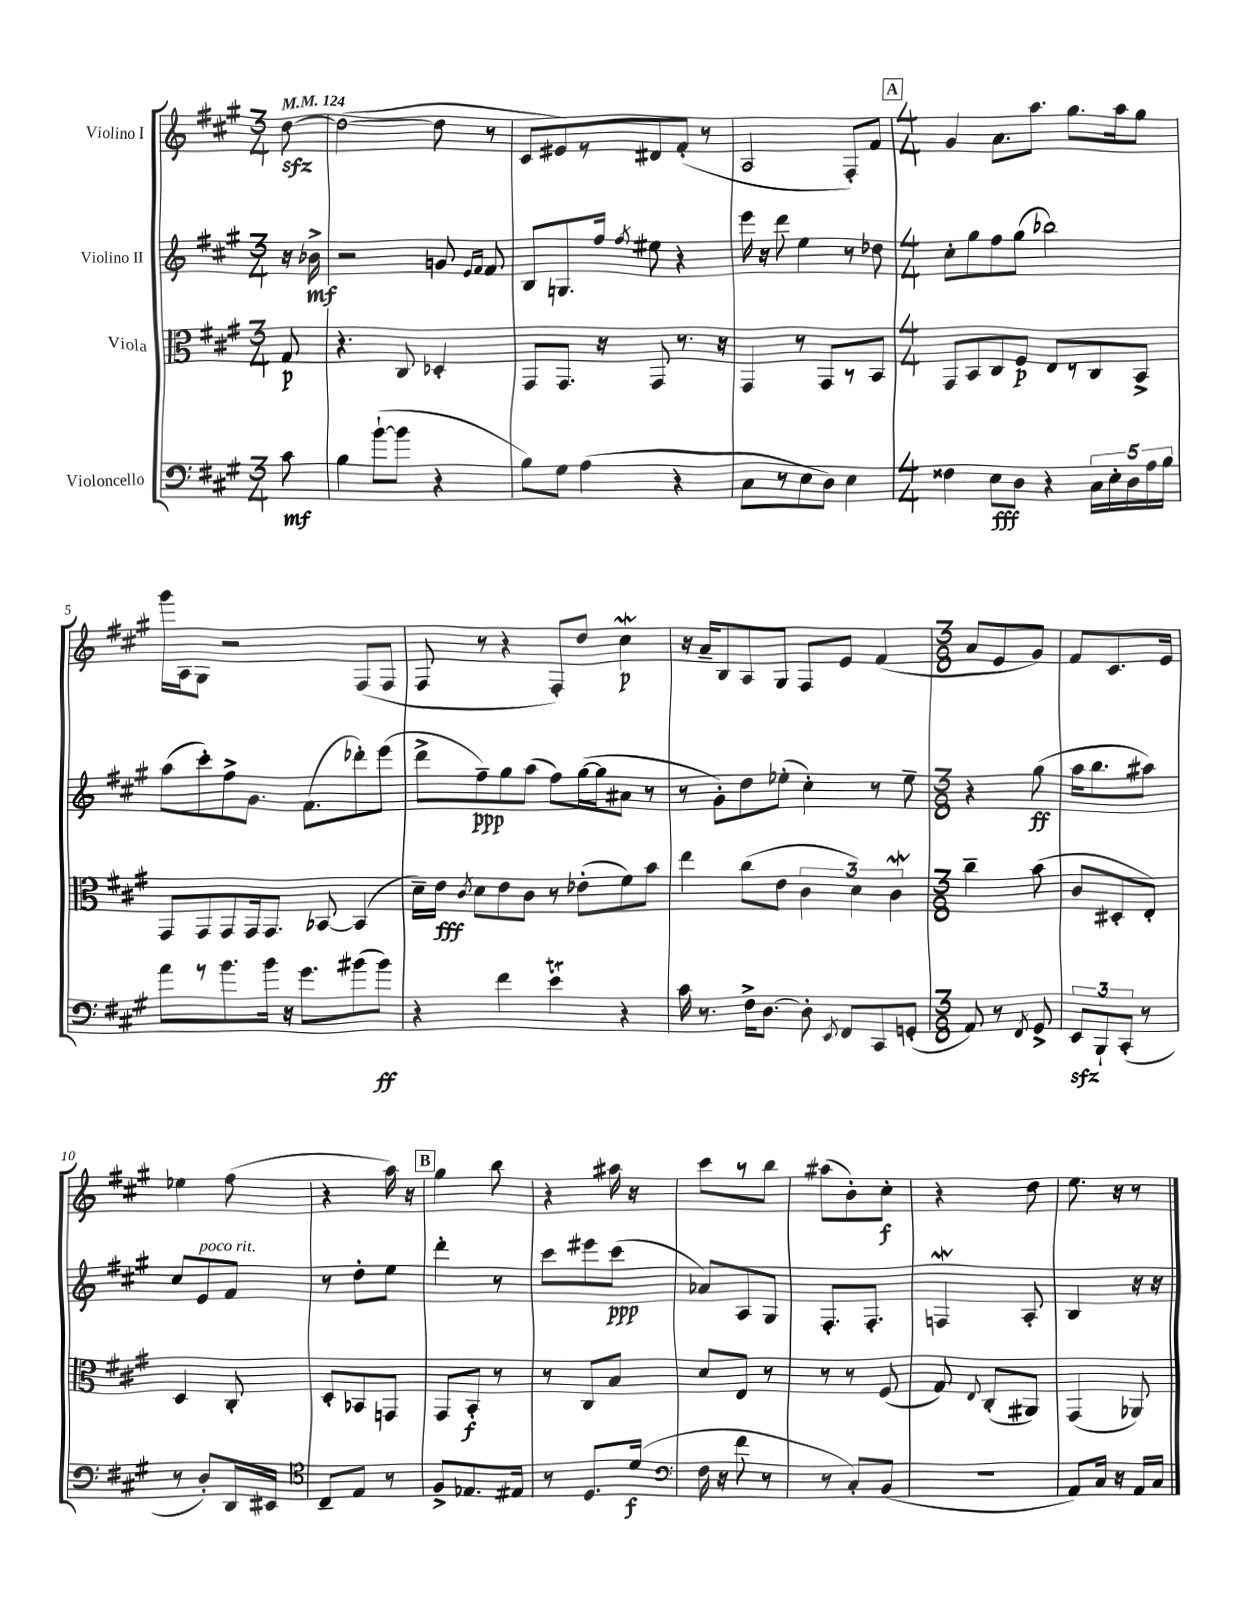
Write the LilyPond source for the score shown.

<<
\new StaffGroup <<
\new Staff = "s0" \with { instrumentName = "Violino I" } {
    \clef treble \key a \major \numericTimeSignature \time 3/4 \partial 8 \tempo 4 = 124
    \autoBeamOff d''8~\sfz |
    d''2~( d''8 r8 |
    cis'8[ eis'8) r8 dis'8 fis'8]-.( r8 |
    a2 fis8[-.) fis'8] |
    \mark \markup { \box "A" } \numericTimeSignature \time 4/4 gis'4 a'8.[ a''8.] gis''8.[ a''16 gis''8] |
    gis'''16[ a16 gis8] r2 fis8[( fis8] |
    fis8 r8 r4 fis8[-.) d''8] cis''4\mordent\p |
    r16 a'16[-- b8 a8 gis8] fis8[ e'8] fis'4( |
    \numericTimeSignature \time 3/8 a'8[ e'8 gis'8]) |
    fis'8[ cis'8. e'16] |
    ees''4 fis''8( |
    r4 a''16) r16 |
    \mark \markup { \box "B" } gis''4 b''8 |
    r4 ais''16 r16 |
    cis'''8[ r8 b''8] |
    ais''8[( b'8-.) cis''8]-.\f |
    r4 d''8 |
    e''8. r16 r8 \bar "|." |
}
\new Staff = "s1" \with { instrumentName = "Violino II" } {
    \clef treble \key a \major \numericTimeSignature \time 3/4 \partial 8
    \autoBeamOff r16 bes'16->\mf |
    r2 g'8 \grace { e'16[ fis'16] } fis'8 |
    b8[ g8. fis''16] \acciaccatura { fis''8 } eis''8 r4 |
    e'''16 r16 d'''8 e''4 r8 des''8 |
    \mark \markup { \box "A" } \numericTimeSignature \time 4/4 cis''8[-. gis''8 fis''8 gis''8]( bes''2) |
    a''8[( cis'''8-.) fis''8-> gis'8.] fis'8.[( des'''8-.) e'''8]( |
    d'''8[-> fis''8--\ppp) gis''8 a''8]( fis''8[) gis''16~( gis''16 ais'8] r8 |
    r8 gis'8[-.) d''8 ees''8]-.( cis''4-.) r8 ees''8-- |
    \numericTimeSignature \time 3/8 r4 gis''8\ff( |
    a''16[ b''8. ais''8]) |
    cis''8[ e'8^\markup { \italic "poco rit." } fis'8] |
    r8 d''8[-. e''8] |
    \mark \markup { \box "B" } d'''4-. r8 |
    cis'''8[ eis'''8 cis'''8]\ppp( |
    aes'8[) a8 gis8] |
    fis8.[-. fis8.]-. |
    f4\mordent a8-. |
    b4 r16 r16 \bar "|." |
}
\new Staff = "s2" \with { instrumentName = "Viola" } {
    \clef alto \key a \major \numericTimeSignature \time 3/4 \partial 8
    \autoBeamOff gis8\p |
    r4. cis8 des4-. |
    gis,8[ gis,8.] r16 gis,8 r8. r16 |
    gis,4 r8 gis,8[ r8 b,8] |
    \mark \markup { \box "A" } \numericTimeSignature \time 4/4 gis,8[ b,8 cis8 fis8]\p e8[ r8 cis8 b,8]-> |
    gis,8[ gis,8 gis,8 gis,16 gis,8.] bes,8~ bes,4( |
    d'16[--) e'16]\fff \acciaccatura { cis'8 } d'8[ e'8 cis'8] r8 ees'8[-.( fis'8) b'8] |
    e''4 cis''8[( e'8] \tuplet 3/2 { cis'4 d'4) cis'4\mordent } |
    \numericTimeSignature \time 3/8 cis''4-- b'8( |
    cis'8[ dis8-. e8]-.) |
    d4 cis8-. |
    d8[-. bes,8 g,8] |
    \mark \markup { \box "B" } gis,8[ b,8]-.\f r8 |
    r8 cis8[ b8] |
    d'8[ e8] r8 |
    r8 r8 fis8( |
    gis8) \appoggiatura { e8 } cis8[-.( ais,8]) |
    gis,4( aes,8) \bar "|." |
}
\new Staff = "s3" \with { instrumentName = "Violoncello" } {
    \clef bass \key a \major \numericTimeSignature \time 3/4 \partial 8
    \autoBeamOff cis'8\mf |
    b4 b'8[~-!( b'8] r4 |
    b8[) gis8] a4( r4 |
    cis8[ r8 e8 d8]) e4 |
    \mark \markup { \box "A" } \numericTimeSignature \time 4/4 fisis4 e8[\fff d8] r4 \tuplet 5/4 { cis16[ e16-. d16 a16 b16] } |
    a'8[ r8 b'8. b'16] r16 gis'8.[ bis'8( bis'8]\ff) |
    r4 fis'4 e'4\trill r4 |
    cis'16 r8. fis16[-> d8.]~ d8-. \acciaccatura { e,8 } fis,8[ cis,8 g,8]-.( |
    \numericTimeSignature \time 3/8 a,8) r8 \acciaccatura { fis,8 } gis,8-> |
    \tuplet 3/2 { e,8[\sfz b,,8-! cis,8]-.( } r8 |
    r8 d8[-.) d,16 eis,16] |
    \clef tenor cis8[-- e8] r8 |
    \mark \markup { \box "B" } fis8[-> ees8. eis16] |
    r8 d8.[ d'16]\f( |
    \clef bass fis16 r16 fis'8 r8 |
    r8 cis8[-.) b,8]( |
    R4. |
    a,8[) cis16] r16 a,16[ cis16] \bar "|." |
}
>>
>>
